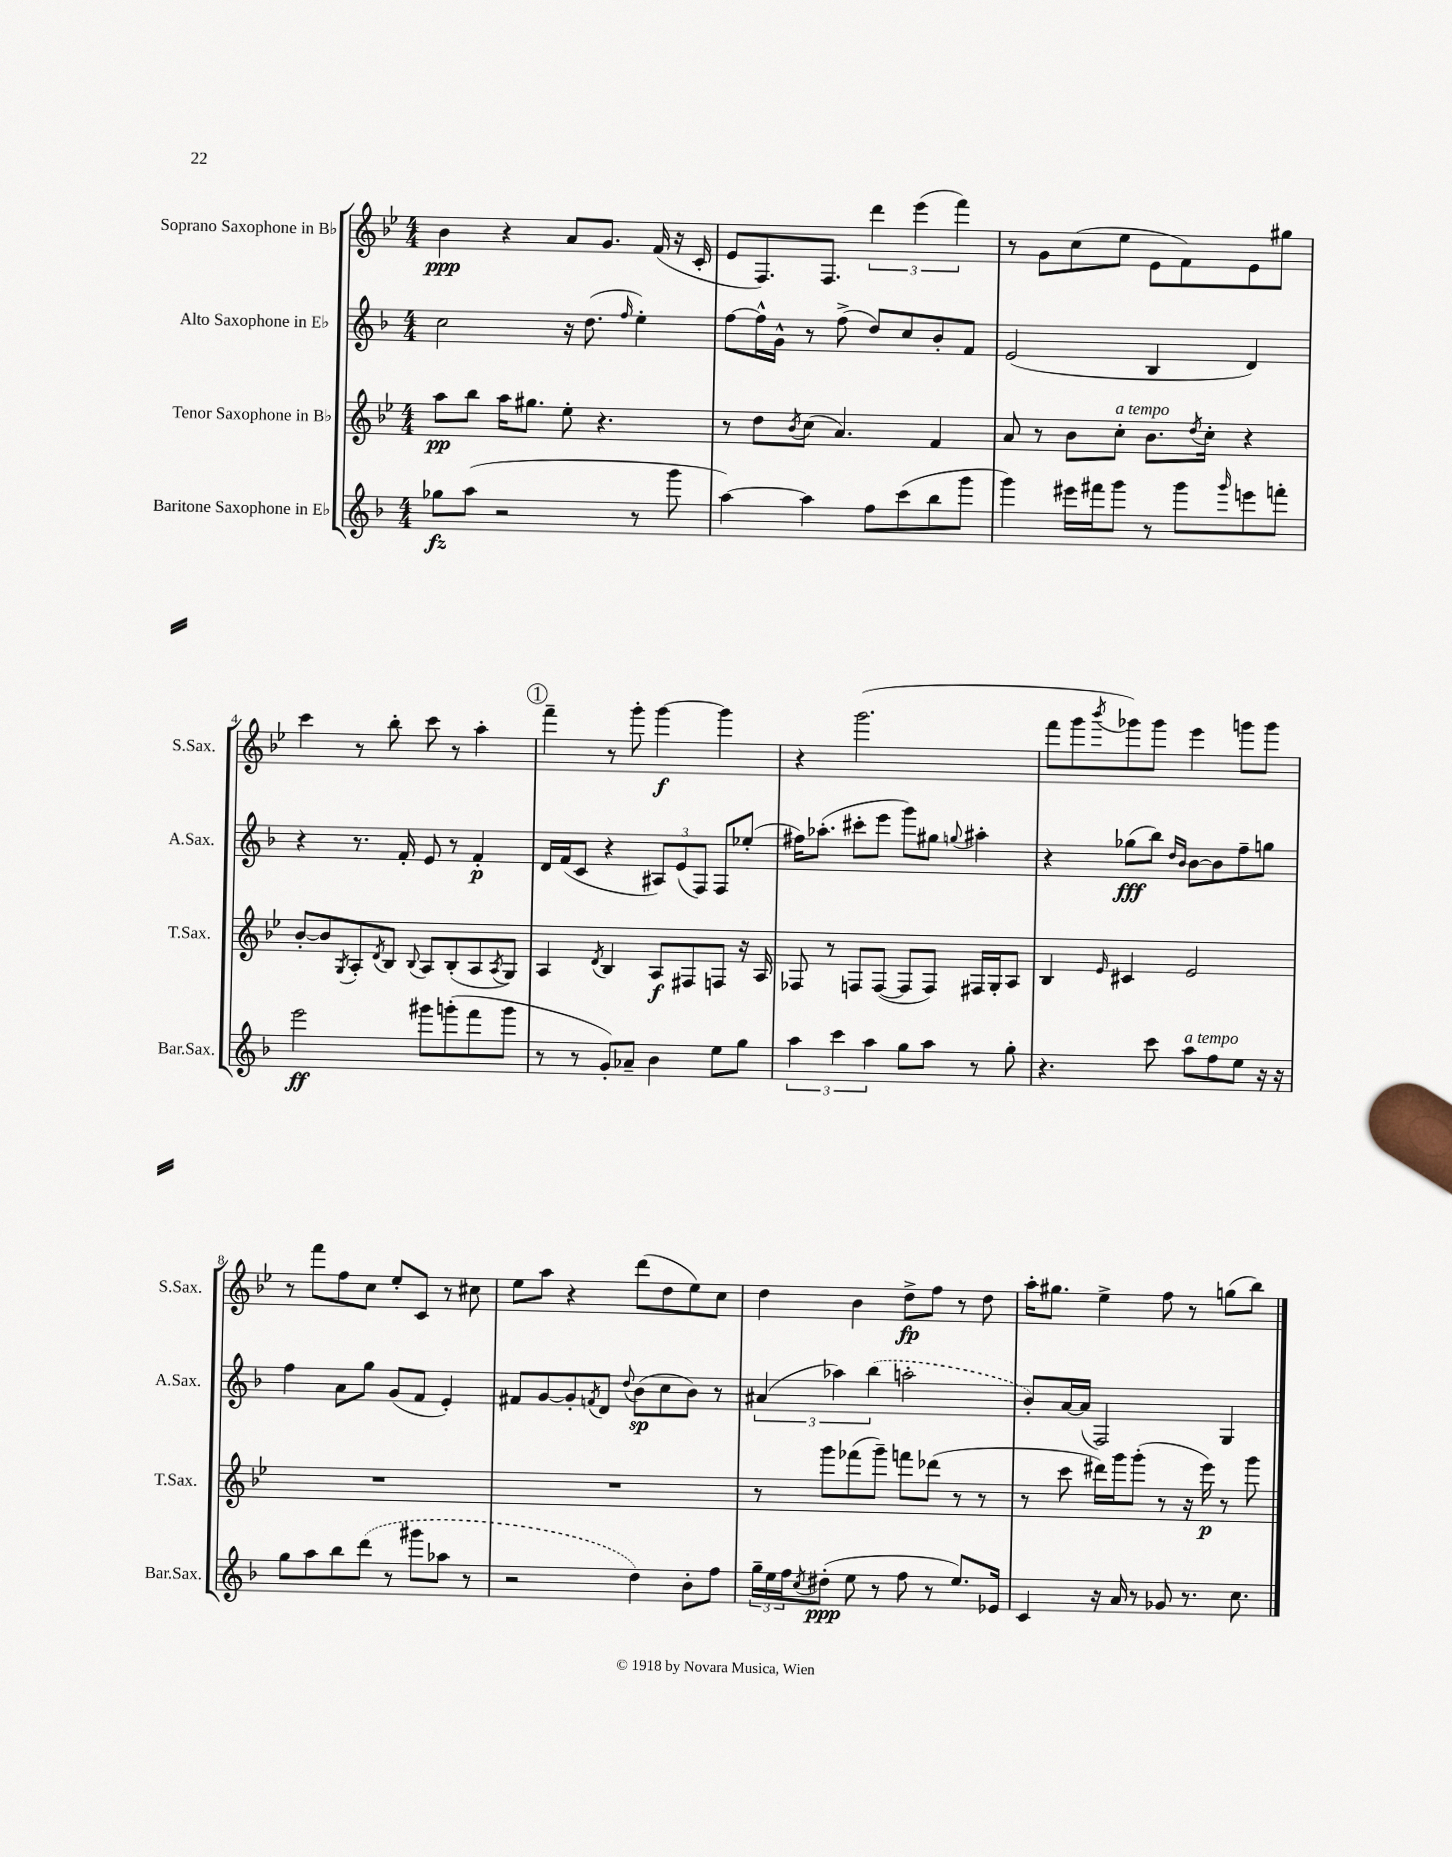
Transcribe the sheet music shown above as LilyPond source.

<<
\new StaffGroup <<
\new Staff = "s0" \with { instrumentName = "Soprano Saxophone in Bb" shortInstrumentName = "S.Sax." } {
    \clef treble \key bes \major \numericTimeSignature \time 4/4
    bes'4\ppp r4 a'8 g'8. f'16( r16 c'16-. |
    ees'8 f8.) f8. \tuplet 3/2 { d'''4 ees'''4( f'''4) } |
    r8 g'8 c''8( ees''8 ees'8 f'8) ees'8 gis''8 |
    c'''4 r8 bes''8-. c'''8 r8 a''4-. |
    \mark \markup { \circle "1" } f'''4-- r8 g'''8-. g'''4~\f g'''4 |
    r4 g'''2.( |
    f'''8 g'''8 \acciaccatura { bes'''8 } ges'''8) ges'''8 ees'''4 g'''8 g'''8 |
    r8 f'''8 f''8 c''8 ees''8-. c'8 r8 cis''8 |
    ees''8 a''8 r4 d'''8( d''8 ees''8) c''8 |
    d''4 bes'4 d''8->\fp f''8 r8 d''8 |
    a''16-. gis''8. ees''4-> f''8 r8 g''8( bes''8) \bar "|." |
}
\new Staff = "s1" \with { instrumentName = "Alto Saxophone in Eb" shortInstrumentName = "A.Sax." } {
    \clef treble \key f \major \numericTimeSignature \time 4/4
    c''2 r16 d''8.( \grace { f''16 } e''4-.) |
    f''8~ f''16-^ g'16-^ r8 f''8->( d''8) c''8 bes'8-. f'8 |
    e'2( bes4 d'4) |
    r4 r8. f'16-. e'8 r8 f'4-.\p |
    \mark \markup { \circle "1" } d'16 f'16( c'8 r4 \tuplet 3/2 { ais8) e'8( f8) } f8 ees''8-.( |
    fis''16) aes''8.-.( cis'''8-. e'''8 g'''8) gis''8 \appoggiatura { g''8 } ais''4-. |
    r4 ges''8\fff( bes''8) \grace { d''16 bes'16 } bes'8~ bes'8 f''8-- g''8 |
    f''4 a'8 g''8 g'8( f'8 e'4-.) |
    fis'8 g'8~ g'8-. \acciaccatura { f'8 } d'8 \appoggiatura { d''8 } bes'8\sp( c''8 bes'8) r8 |
    \tuplet 3/2 { ais'4( aes''4) \once \slurDashed bes''4( } a''2-. |
    bes'8-.) a'16~ a'16( f2) g4 \bar "|." |
}
\new Staff = "s2" \with { instrumentName = "Tenor Saxophone in Bb" shortInstrumentName = "T.Sax." } {
    \clef treble \key bes \major \numericTimeSignature \time 4/4
    a''8\pp bes''8 a''16 gis''8. ees''8-. r4. |
    r8 d''8 \acciaccatura { bes'8 } c''8( a'4.) f'4 |
    a'8 r8 bes'8 c''8-.^\markup { \italic "a tempo" } bes'8. \acciaccatura { d''8 } c''16-. r4 |
    bes'8~-. bes'8 \acciaccatura { g8 } a8-. \acciaccatura { d'8 } bes8 \appoggiatura { bes8 } a8 bes8-.( a8 \acciaccatura { a8 } g8) |
    \mark \markup { \circle "1" } a4 \acciaccatura { d'8 } bes4 a8\f fis8 f8 r16 a16 |
    fes8 r8 f8 f8~( f8 f8) fis16 g16-. a8 |
    bes4 \grace { ees'16 } cis'4 ees'2 |
    R1 |
    R1 |
    r8 g'''8 fes'''8( g'''8--) f'''8 des'''8( r8 r8 |
    r8 c'''8 dis'''16) g'''16 g'''8-.( r8 r16 ees'''16\p) r8 g'''8 \bar "|." |
}
\new Staff = "s3" \with { instrumentName = "Baritone Saxophone in Eb" shortInstrumentName = "Bar.Sax." } {
    \clef treble \key f \major \numericTimeSignature \time 4/4
    ges''8\fz a''8( r2 r8 g'''8 |
    a''4~) a''4 f''8 c'''8( bes''8 g'''8 |
    g'''4) eis'''16 fis'''16 g'''8 r8 g'''8 \grace { g'''16 } e'''8 f'''8-. |
    e'''2\ff gis'''8 g'''8-.( f'''8 g'''8 |
    \mark \markup { \circle "1" } r8 r8 g'8-.) aes'8-- bes'4 e''8 g''8 |
    \tuplet 3/2 { a''4 c'''4 a''4 } g''8 a''8 r8 g''8-. |
    r4. c'''8 a''8^\markup { \italic "a tempo" } f''8 e''8 r16 r16 |
    g''8 a''8 bes''8 \once \slurDashed d'''8( r8 gis'''8 aes''8 r8 |
    r2 d''4) bes'8-. f''8 |
    \tuplet 3/2 { g''16-- e''16 f''16 } \acciaccatura { c''8 } dis''8-.\ppp( e''8 r8 f''8 r8 e''8.) ees'16 |
    c'4 r16 a'16 r8 ges'8 r8. c''8. \bar "|." |
}
>>
>>
